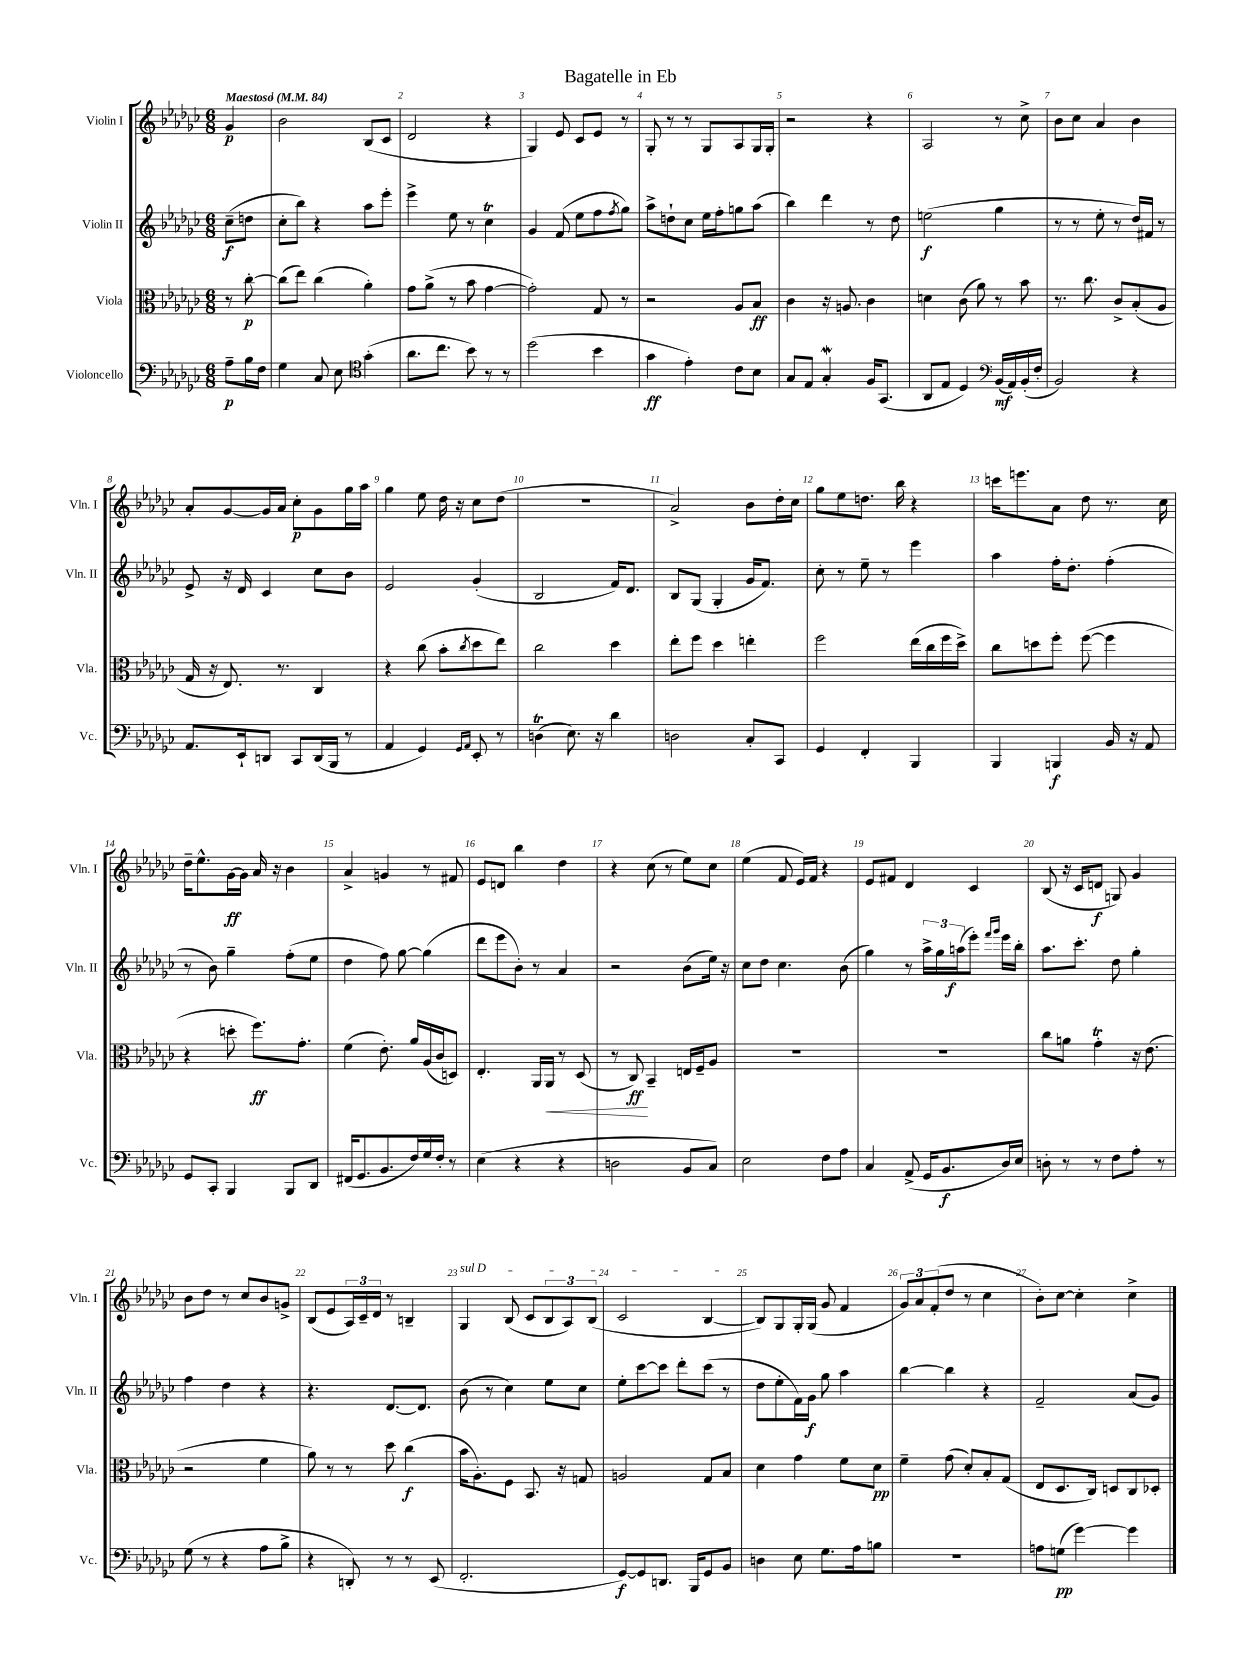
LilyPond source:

\header { title = "Bagatelle in Eb" }
<<
\new StaffGroup <<
\new Staff = "s0" \with { instrumentName = "Violin I" shortInstrumentName = "Vln. I" } {
    \clef treble \key ges \major \numericTimeSignature \time 6/8 \partial 4 \tempo "Maestoso" 4 = 84
    ges'4\p |
    bes'2 bes8( ces'8 |
    des'2 r4 |
    ges4) ees'8 ces'8 ees'8 r8 |
    ges8-. r8 r8 ges8 aes8 ges16 ges16-. |
    r2 r4 |
    aes2 r8 ces''8-> |
    bes'8 ces''8 aes'4 bes'4 |
    aes'8-. ges'8~ ges'16 aes'16 ces''8-.\p ges'8 ges''16 aes''16 |
    ges''4 ees''8 des''16 r16 ces''8 des''8( |
    R2. |
    aes'2->) bes'8 des''16-. ces''16 |
    ges''8 ees''8 d''8. bes''16 r4 |
    c'''16 e'''8. aes'8 des''8 r8. ces''16 |
    des''16-- ees''8.-^ ges'16~\ff ges'16 aes'16 r16 bes'4 |
    aes'4-> g'4 r8 fis'8 |
    ees'8 d'8 bes''4 des''4 |
    r4 ces''8( r8 ees''8) ces''8 |
    ees''4( f'8 ees'16) f'16 r4 |
    ees'8 fis'8 des'4 ces'4 |
    bes8( r16 ces'16 d'8\f g8) ges'4 |
    bes'8 des''8 r8 ces''8 bes'8 g'8-> |
    bes8( ees'8 \tuplet 3/2 { aes16) ces'16-- des'16 } r8 b4-- |
    \once \override TextSpanner.bound-details.left.text = \markup { \italic "sul D" } ges4\startTextSpan bes8( ces'8 \tuplet 3/2 { bes8 aes8) bes8( } |
    ces'2 bes4~\stopTextSpan |
    bes8) ges8 ges16-. ges16( ges'8 f'4 |
    \tuplet 3/2 { ges'8) aes'8 f'8-.( } des''8 r8 ces''4 |
    bes'8-.) ces''8~ ces''4-. ces''4-> \bar "|." |
}
\new Staff = "s1" \with { instrumentName = "Violin II" shortInstrumentName = "Vln. II" } {
    \clef treble \key ges \major \numericTimeSignature \time 6/8 \partial 4
    ces''8--\f( d''8 |
    ces''8-. bes''8) r4 aes''8 ees'''8-. |
    ees'''4-> ees''8 r8 ces''4\trill |
    ges'4 f'8( ees''8 f''8 \acciaccatura { f''8 } ges''8) |
    aes''8-> d''8-! ces''8 ees''16 f''16-. g''8 aes''8( |
    bes''4) des'''4 r8 des''8 |
    e''2\f( ges''4 |
    r8 r8 ees''8-. r8 des''16) fis'16 r8 |
    ees'8-> r16 des'16 ces'4 ces''8 bes'8 |
    ees'2 ges'4-.( |
    bes2 f'16) des'8. |
    bes8 ges8( ges4-. ges'16 f'8.) |
    ces''8-. r8 ees''8-- r8 ees'''4 |
    aes''4 f''16-. des''8.-. f''4-.( |
    r8 bes'8) ges''4-- f''8-.( ees''8 |
    des''4 f''8) ges''8~ ges''4( |
    des'''8 ees'''8 bes'8-.) r8 aes'4 |
    r2 bes'8( ees''16) r16 |
    ces''8 des''8 ces''4. bes'8( |
    ges''4) r8 \tuplet 3/2 { aes''16-> ges''16 a''16\f( } ees'''8-.) \grace { f'''16 ges'''16 } ees'''16 bes''16-. |
    aes''8. ces'''8.-. des''8 ges''4-. |
    f''4 des''4 r4 |
    r4. des'8.~ des'8. |
    bes'8( r8 ces''4) ees''8 ces''8 |
    ees''8-. ces'''8~ ces'''8 des'''8-. ces'''8( r8 |
    des''8 ees''8-. f'16) ges'16\f ges''8 aes''4 |
    bes''4~ bes''4 r4 |
    f'2-- aes'8( ges'8) \bar "|." |
}
\new Staff = "s2" \with { instrumentName = "Viola" shortInstrumentName = "Vla." } {
    \clef alto \key ges \major \numericTimeSignature \time 6/8 \partial 4
    r8 ces''8~-.\p |
    ces''8( ees''8) ces''4( aes'4-.) |
    ges'8 aes'8->( r8 bes'8 ges'4~ |
    ges'2-.) ges8 r8 |
    r2 aes8 bes8\ff |
    ces'4 r16 a8. ces'4 |
    d'4 ces'8( aes'8) r8 bes'8 |
    r8. ces''8. ces'8-> bes8-.( aes8 |
    ges16 r16 ees8.) r8. ces4 |
    r4 ces''8( bes'8-. \acciaccatura { ces''8 } des''8 ees''8) |
    ces''2 des''4 |
    ees''8-. f''8 des''4 e''4-. |
    f''2 ees''16( ces''16 f''16 des''16->) |
    ces''8 d''8 f''8-. f''8~( f''4 |
    r4 d''8-. f''8.\ff) ges'8.-. |
    f'4( ees'8.-.) aes'16 aes16( ces'16 d8) |
    ees4.-. aes,16 aes,16\< r8 des8( |
    r8 ces8\ff\!) bes,4-- e16 f16-- aes8 |
    R2. |
    R2. |
    ces''8 a'8 ges'4-.\trill r16 ees'8.( |
    r2 f'4 |
    aes'8) r8 r8 des''8 ces''4\f( |
    bes'16 aes8.-.) f8 bes,8. r16 g8 |
    a2 ges8 bes8 |
    des'4 ges'4 f'8 des'8\pp |
    f'4-- ges'8( des'8-.) bes8-. ges8( |
    ees8 des8. ces16) d8 ces8 des8-. \bar "|." |
}
\new Staff = "s3" \with { instrumentName = "Violoncello" shortInstrumentName = "Vc." } {
    \clef bass \key ges \major \numericTimeSignature \time 6/8 \partial 4
    aes8--\p bes16 f16 |
    ges4 ces8 ees8 \clef tenor ges'4-.( |
    aes'8. ces''8. bes'8) r8 r8 |
    des''2( bes'4 |
    ges'4\ff ees'4-.) ces'8 bes8 |
    ges8 ees8 ges4-.\mordent f16 ges,8.( |
    aes,8 ees8 des4) \clef bass bes,16\mf( aes,16) bes,16-.( f16-. |
    bes,2) r4 |
    aes,8. ees,16-! d,8 ces,8 d,16( bes,,16 r8 |
    aes,4 ges,4) \grace { ges,16 aes,16 } ees,8-. r8 |
    d4\trill( ees8.) r16 des'4 |
    d2 ces8-. ces,8 |
    ges,4 f,4-. bes,,4 |
    bes,,4 b,,4\f bes,16 r16 aes,8 |
    ges,8 ces,8-. bes,,4 bes,,8 des,8 |
    fis,16( ges,8. bes,8. f16) ges16 f16-. r8 |
    ees4( r4 r4 |
    d2 bes,8 ces8) |
    ees2 f8 aes8 |
    ces4 aes,8->( ges,16 bes,8.\f des16) ees16 |
    d8-. r8 r8 f8 aes8-. r8 |
    ges8( r8 r4 aes8 bes8-> |
    r4 d,8-.) r8 r8 ees,8( |
    f,2.-. |
    ges,8~\f) ges,8 d,8. bes,,16 ges,8 bes,8 |
    d4 ees8 ges8. aes16 b8 |
    R2. |
    a8 g8\pp( ges'4~) ges'4 \bar "|." |
}
>>
>>
\layout { \context { \Score \override BarNumber.break-visibility = ##(#f #t #t) barNumberVisibility = #all-bar-numbers-visible } }
